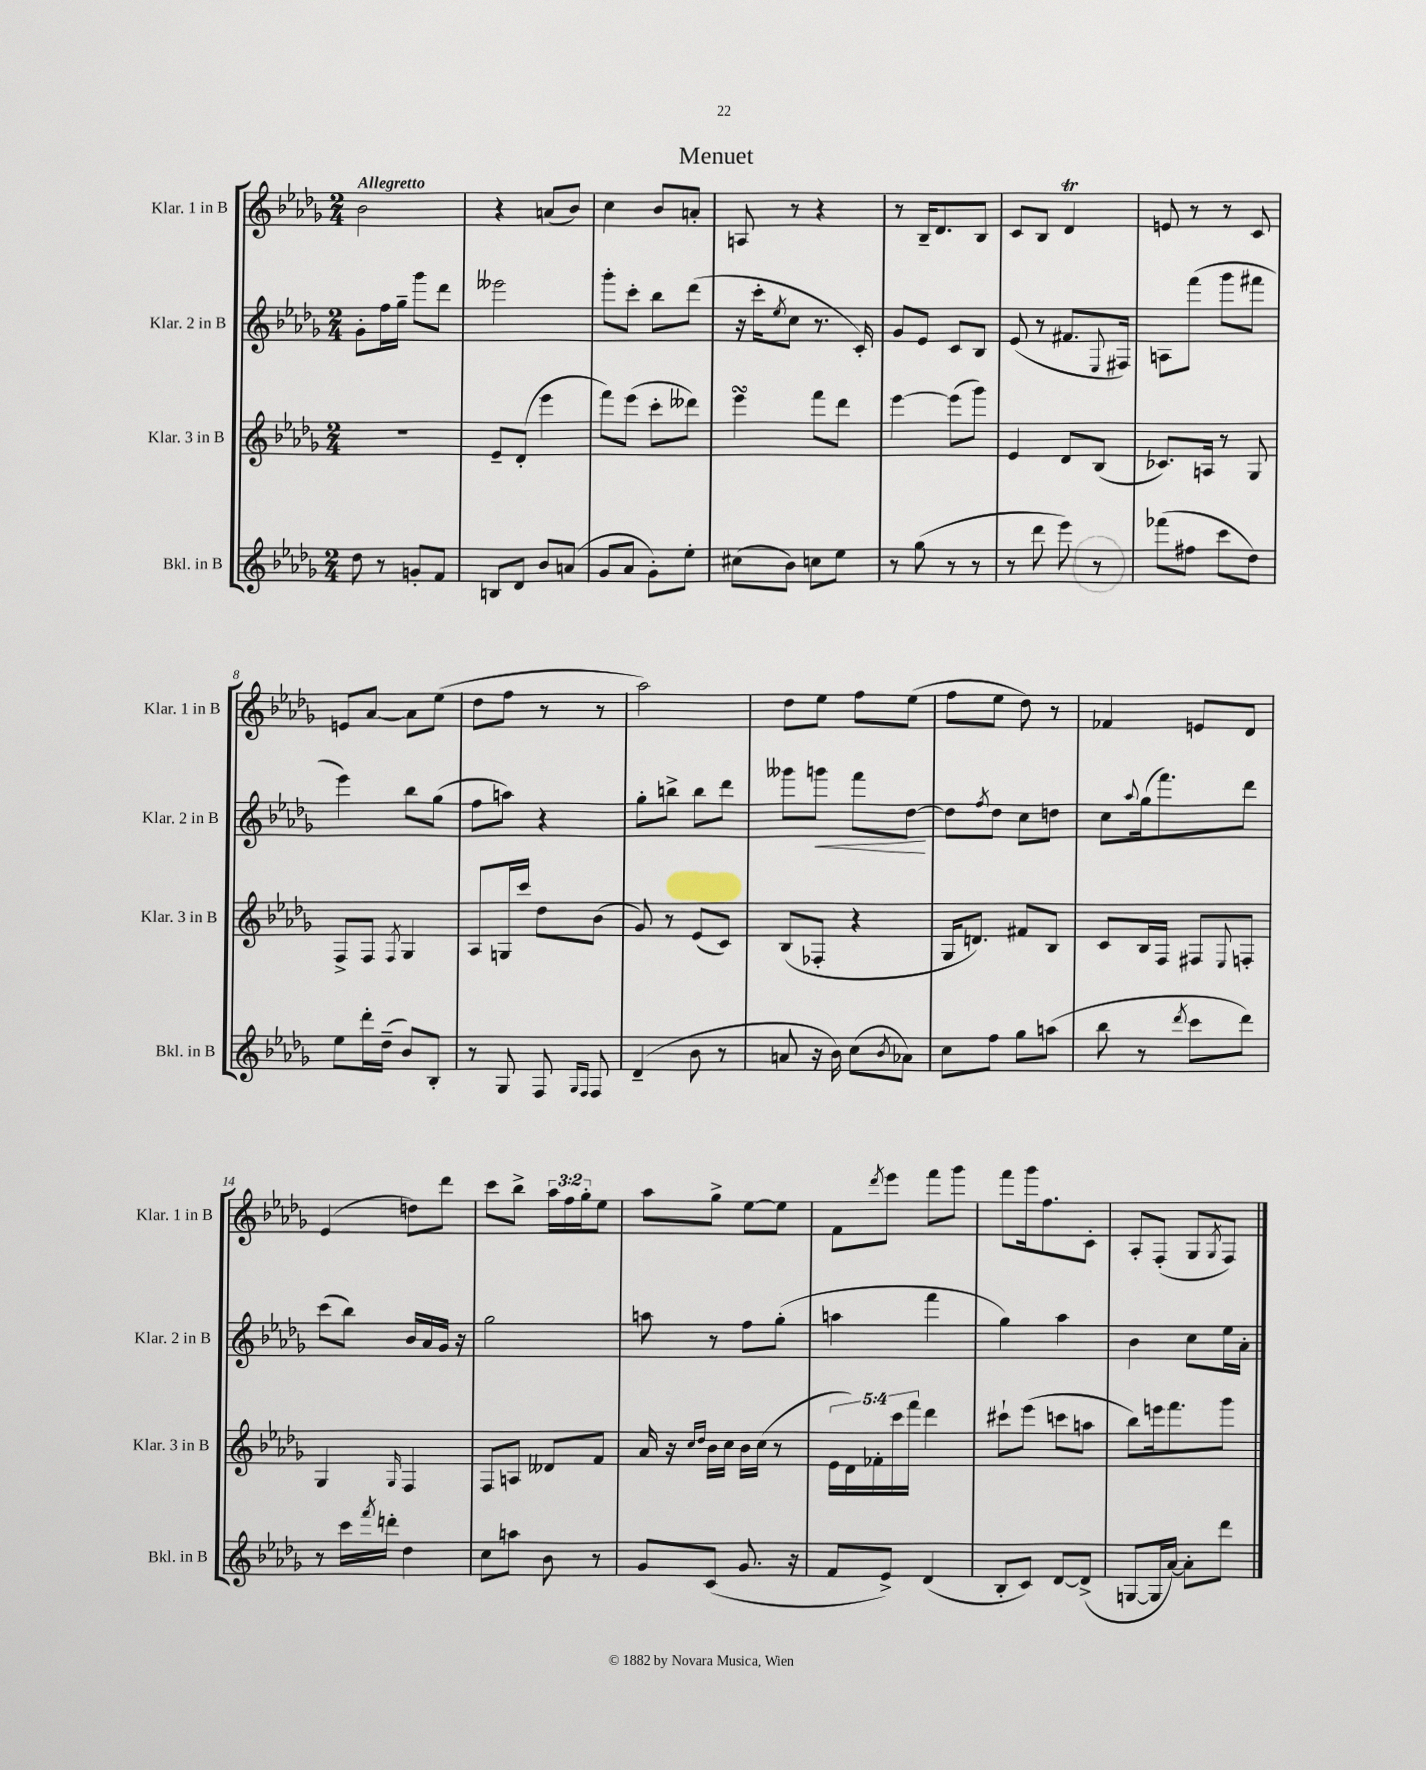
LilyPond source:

\header { title = "Menuet" }
<<
\new StaffGroup <<
\new Staff = "s0" \with { instrumentName = "Klar. 1 in B" shortInstrumentName = "Klar. 1 in B" } {
    \clef treble \key des \major \numericTimeSignature \time 2/4 \override Staff.TupletNumber.text = #tuplet-number::calc-fraction-text \tempo "Allegretto"
    bes'2 |
    r4 a'8( bes'8) |
    c''4 bes'8 a'8-. |
    a8 r8 r4 |
    r8 bes16-- des'8. bes8 |
    c'8 bes8 des'4\trill |
    e'8 r8 r8 c'8 |
    e'8 aes'8~ aes'8 ees''8( |
    des''8 f''8 r8 r8 |
    aes''2) |
    des''8 ees''8 f''8 ees''8( |
    f''8 ees''8 des''8) r8 |
    fes'4 e'8 des'8 |
    ees'4( d''8) des'''8 |
    c'''8 bes''8-> \tuplet 3/2 { aes''16 f''16 ges''16-. } ees''8 |
    aes''8 ges''8-> ees''8~ ees''8 |
    f'8 \acciaccatura { des'''8 } ees'''8 f'''8 ges'''8 |
    f'''8 ges'''16 f''8. c'8-. |
    aes8-. f8-.( ges8 \acciaccatura { ges8 } f8) \bar "|." |
}
\new Staff = "s1" \with { instrumentName = "Klar. 2 in B" shortInstrumentName = "Klar. 2 in B" } {
    \clef treble \key des \major \numericTimeSignature \time 2/4
    ges'8-. f''16 ges''16-- ges'''8 des'''8 |
    eeses'''2 |
    ges'''8-. c'''8-. bes''8 des'''8( |
    r16 c'''16-. \acciaccatura { ees''8 } c''8 r8. c'16-.) |
    ges'8 ees'8 c'8 bes8 |
    ees'8( r8 fis'8. \appoggiatura { ees8 } fis16) |
    a8 f'''8( ges'''8 fis'''8 |
    ees'''4) bes''8 ges''8( |
    f''8 a''8) r4 |
    ges''8-. b''8-> b''8 des'''8 |
    geses'''8 g'''8\< f'''8 des''8~\! |
    des''8 \acciaccatura { f''8 } des''8 c''8 d''8 |
    c''8 \appoggiatura { aes''8 } ges''16( f'''8.) des'''8 |
    c'''8( bes''8) bes'16 aes'16 ges'16 r16 |
    ges''2 |
    a''8 r8 f''8 ges''8-.( |
    a''4 f'''4 |
    ges''4) aes''4 |
    bes'4 c''8 ees''16 aes'16-. \bar "|." |
}
\new Staff = "s2" \with { instrumentName = "Klar. 3 in B" shortInstrumentName = "Klar. 3 in B" } {
    \clef treble \key des \major \numericTimeSignature \time 2/4 \override Staff.TupletNumber.text = #tuplet-number::calc-fraction-text
    r2 |
    ees'8-- des'8-.( ees'''4 |
    f'''8) ees'''8( c'''8-. deses'''8) |
    ees'''4\turn f'''8 des'''8 |
    ees'''4~ ees'''8( ges'''8) |
    ees'4 des'8 bes8( |
    ces'8.) a16 r8 ges8 |
    f8-> f8 \acciaccatura { f8 } ges4 |
    aes8 g16 c'''16 des''8 bes'8( |
    ges'8) r8 ees'8( c'8) |
    bes8( fes8-. r4 |
    ges16 d'8.) fis'8 bes8 |
    c'8 bes16 f16 fis8 \appoggiatura { ees8 } f8-. |
    ges4 \grace { ges16 } f4 |
    f8 a8 deses'8 f'8 |
    aes'16 r16 \grace { c''16 des''16 } bes'16 c''16 bes'16 c''16( r8 |
    \tuplet 5/4 { ees'16 des'16) fes'16-. c'''16 f'''16 } des'''4 |
    cis'''8-! ees'''8( c'''8 a''8 |
    bes''8) e'''16 f'''8. ges'''8 \bar "|." |
}
\new Staff = "s3" \with { instrumentName = "Bkl. in B" shortInstrumentName = "Bkl. in B" } {
    \clef treble \key des \major \numericTimeSignature \time 2/4
    des''8 r8 g'8-. f'8 |
    b8 des'8 bes'8 a'8( |
    ges'8 aes'8 ges'8-.) ees''8-. |
    cis''8( bes'8) c''8 ees''8 |
    r8 ges''8( r8 r8 |
    r8 des'''8 ees'''8) r8 |
    fes'''8( fis''8 c'''8 des''8) |
    ees''8 des'''16-. des''16--( bes'8) bes8-. |
    r8 ges8 f8 \grace { ges16 f16 } f8 |
    des'4--( bes'8 r8 |
    a'8 r16 bes'16) c''8( \acciaccatura { bes'8 } aes'8) |
    c''8 f''8 ges''8 a''8( |
    bes''8 r8 \acciaccatura { des'''8 } c'''8 des'''8) |
    r8 c'''16 \acciaccatura { f'''8 } d'''16-. des''4 |
    c''8 a''8 bes'8 r8 |
    ges'8 c'8( ges'8. r16 |
    f'8 ees'8->) des'4( |
    bes8-. c'8) des'8~ des'8->( |
    g8~ g16 aes'16~) aes'8-. des'''8 \bar "|." |
}
>>
>>
